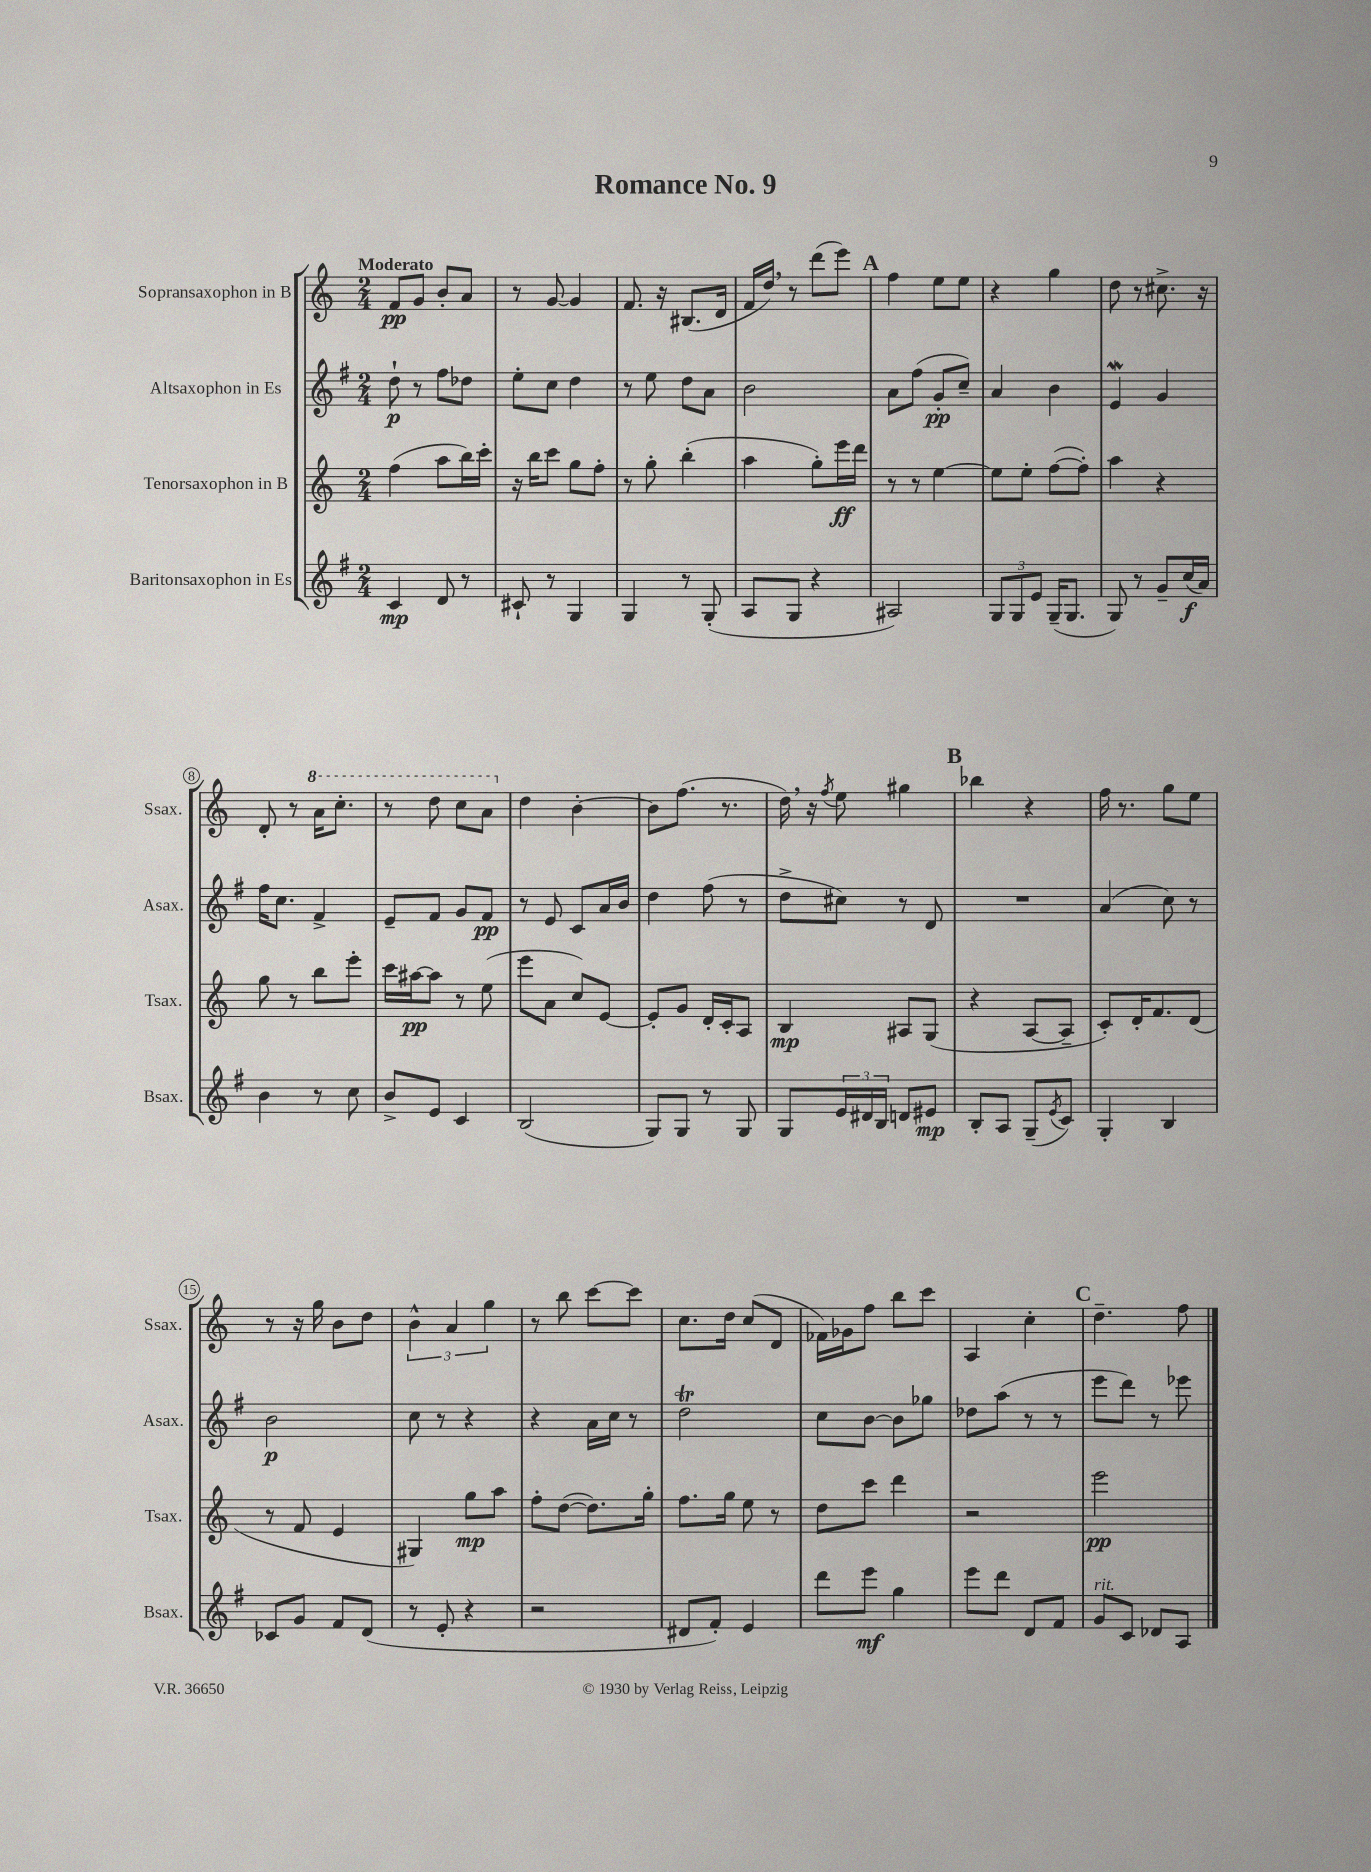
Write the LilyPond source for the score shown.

\header { title = "Romance No. 9" }
<<
\new StaffGroup <<
\new Staff = "s0" \with { instrumentName = "Sopransaxophon in B" shortInstrumentName = "Ssax." } {
    \clef treble \key c \major \numericTimeSignature \time 2/4 \tempo "Moderato"
    f'8\pp g'8 b'8-. a'8 |
    r8 g'8~ g'4 |
    f'8. r16 bis8.( d'16 |
    f'16 d''16) \breathe r8 d'''8( e'''8) |
    \mark \markup { \bold "A" } f''4 e''8 e''8 |
    r4 g''4 |
    d''8 r8 cis''8.-> r16 |
    d'8-. r8 \ottava #1 a''16 c'''8.-. |
    r8 d'''8 c'''8 a''8 \ottava #0 |
    d''4 b'4~-. |
    b'8 f''8.( r8. |
    d''16) \breathe r16 \acciaccatura { f''8 } e''8 gis''4 |
    \mark \markup { \bold "B" } bes''4 r4 |
    f''16 r8. g''8 e''8 |
    r8 r16 g''16 b'8 d''8 |
    \tuplet 3/2 { b'4-^ a'4 g''4 } |
    r8 b''8 c'''8~ c'''8 |
    c''8. d''16 c''8( d'8 |
    fes'16) ges'16 f''8 b''8 c'''8 |
    a4 c''4-. |
    \mark \markup { \bold "C" } d''4.-- f''8 \bar "|." |
}
\new Staff = "s1" \with { instrumentName = "Altsaxophon in Es" shortInstrumentName = "Asax." } {
    \clef treble \key g \major \numericTimeSignature \time 2/4
    d''8-!\p r8 fis''8 des''8 |
    e''8-. c''8 d''4 |
    r8 e''8 d''8 a'8 |
    b'2 |
    \mark \markup { \bold "A" } a'8 fis''8( g'8-.\pp c''8--) |
    a'4 b'4 |
    e'4\mordent g'4 |
    fis''16 c''8. fis'4-> |
    e'8-- fis'8 g'8 fis'8\pp |
    r8 e'8 c'8 a'16 b'16 |
    d''4 fis''8( r8 |
    d''8-> cis''8) r8 d'8 |
    \mark \markup { \bold "B" } R2 |
    a'4( c''8) r8 |
    b'2\p |
    c''8 r8 r4 |
    r4 a'16 c''16 r8 |
    d''2\trill |
    c''8 b'8~ b'8 ges''8 |
    des''8 a''8( r8 r8 |
    \mark \markup { \bold "C" } e'''8 d'''8) r8 ees'''8 \bar "|." |
}
\new Staff = "s2" \with { instrumentName = "Tenorsaxophon in B" shortInstrumentName = "Tsax." } {
    \clef treble \key c \major \numericTimeSignature \time 2/4
    f''4( a''8 b''16) c'''16-. |
    r16 b''16 c'''8 g''8 f''8-. |
    r8 g''8-. b''4-.( |
    a''4 g''8-.) e'''16\ff d'''16 |
    \mark \markup { \bold "A" } r8 r8 e''4~ |
    e''8 e''8-. f''8~( f''8-.) |
    a''4 r4 |
    g''8 r8 b''8 e'''8-. |
    c'''16 ais''16~\pp ais''8 r8 e''8( |
    e'''8 a'8 c''8) e'8~ |
    e'8-. g'8 d'16-. c'16-. a8 |
    b4\mp ais8 g8( |
    \mark \markup { \bold "B" } r4 a8~ a8-- |
    c'8-.) d'16-. f'8. d'8( |
    r8 f'8 e'4 |
    gis4) g''8\mp a''8 |
    f''8-. d''8~( d''8.) g''16-. |
    f''8. g''16 e''8 r8 |
    d''8 c'''8 d'''4 |
    r2 |
    \mark \markup { \bold "C" } e'''2\pp \bar "|." |
}
\new Staff = "s3" \with { instrumentName = "Baritonsaxophon in Es" shortInstrumentName = "Bsax." } {
    \clef treble \key g \major \numericTimeSignature \time 2/4
    c'4\mp d'8 r8 |
    cis'8-! r8 g4 |
    g4 r8 g8-.( |
    a8 g8 r4 |
    \mark \markup { \bold "A" } ais2) |
    \tuplet 3/2 { g8 g8 e'8 } g16--( g8. |
    g8) r8 g'8-- c''16\f( a'16) |
    b'4 r8 c''8 |
    b'8-> e'8 c'4 |
    b2( |
    g8) g8 r8 g8 |
    g8 \tuplet 3/2 { e'16 dis'16 b16 } d'8 eis'8\mp |
    \mark \markup { \bold "B" } b8-. a8 g8--( \acciaccatura { e'8 } c'8) |
    g4-. b4 |
    ces'8 g'8 fis'8 d'8( |
    r8 e'8-. r4 |
    r2 |
    dis'8 fis'8-.) e'4 |
    d'''8 e'''8\mf g''4 |
    e'''8 d'''8 d'8 fis'8 |
    \mark \markup { \bold "C" } g'8^\markup { \italic "rit." } c'8 des'8 a8 \bar "|." |
}
>>
>>
\layout { \context { \Score \override BarNumber.stencil = #(make-stencil-circler 0.1 0.3 ly:text-interface::print) } }
